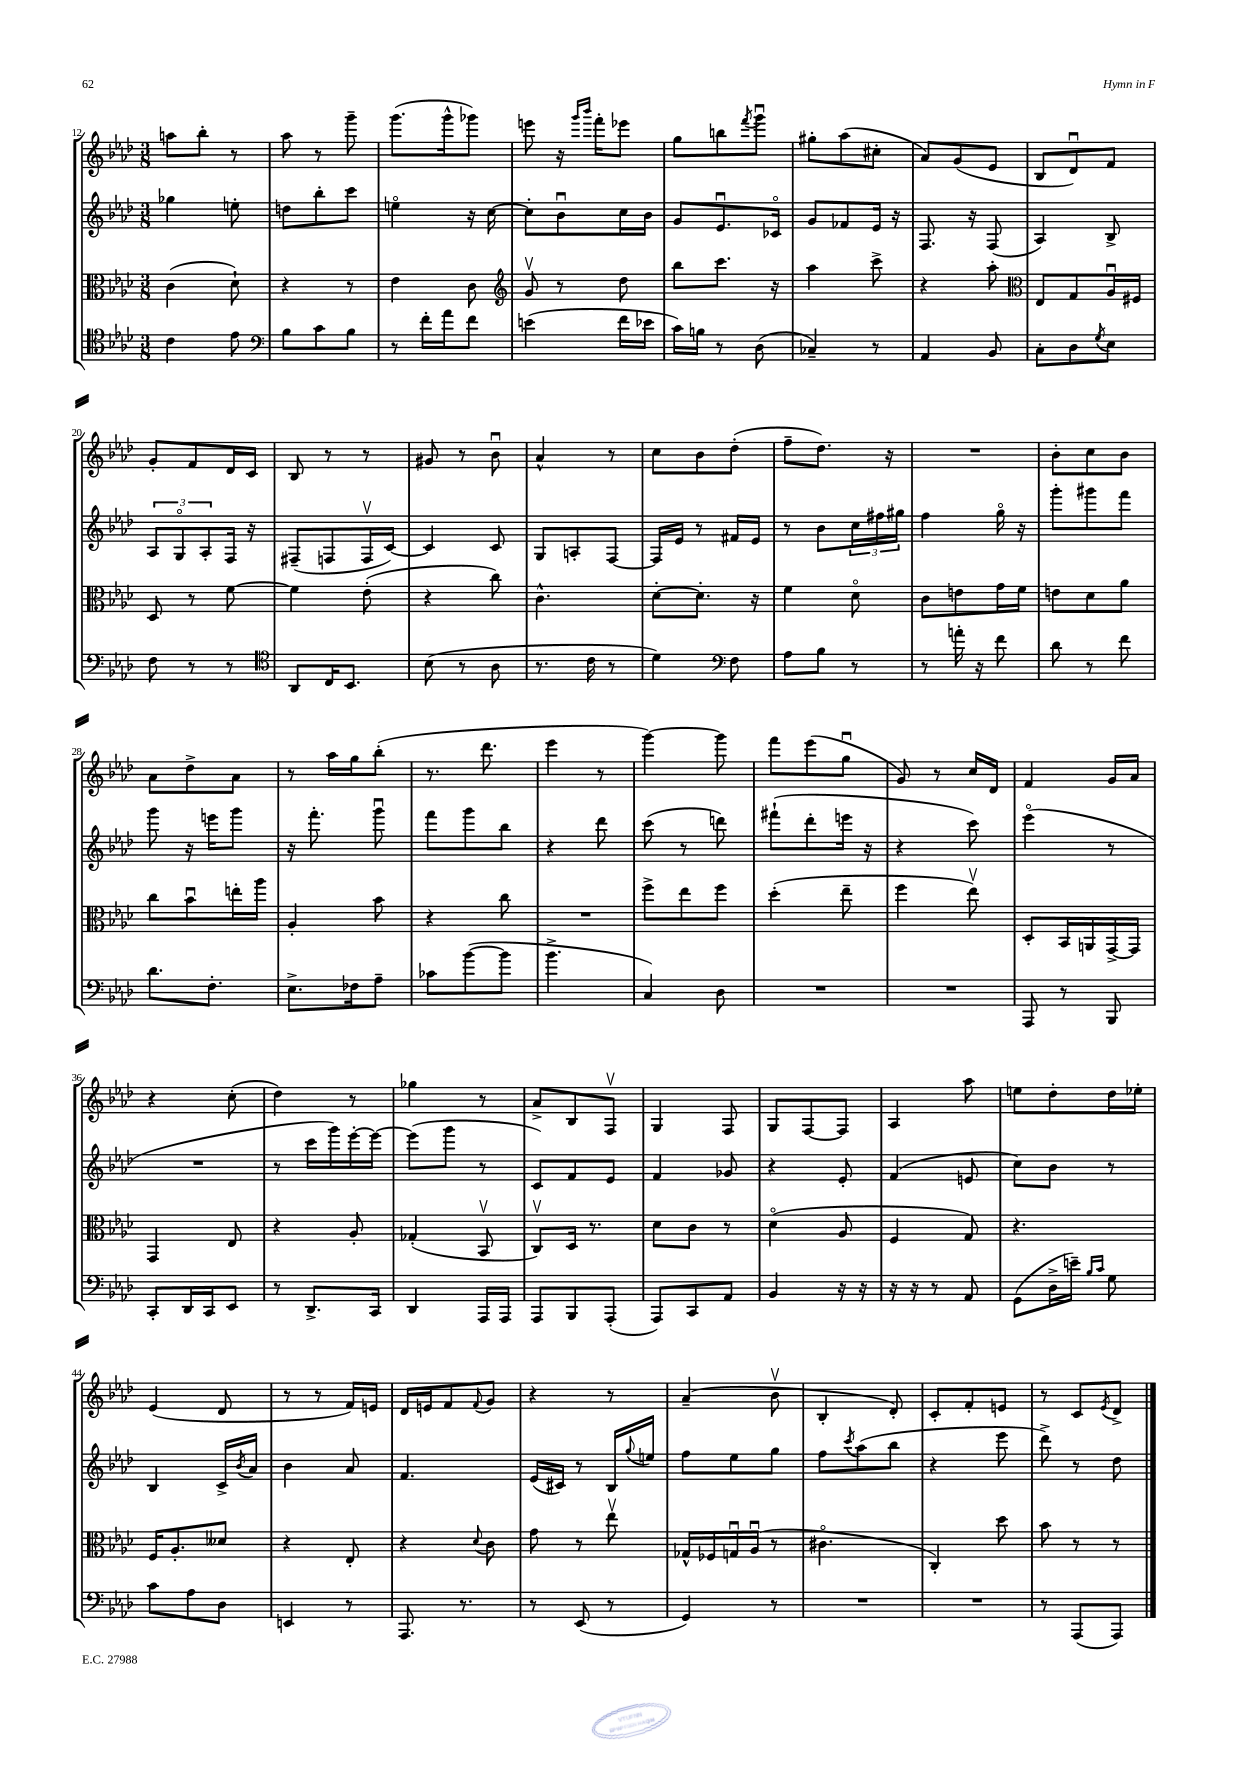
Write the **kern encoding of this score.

**kern	**kern	**kern	**kern
*staff4	*staff3	*staff2	*staff1
*clefC4	*clefC3	*clefG2	*clefG2
*k[b-e-a-d-]	*k[b-e-a-d-]	*k[b-e-a-d-]	*k[b-e-a-d-]
*M3/8	*M3/8	*M3/8	*M3/8
4c	(4c	4gg-	8aa
.	.	.	8bb-'
8e-	8d-`)	8ee'	8r
=	=	=	=
*clefF4	*	*	*
8B-	4r	8dd	8aa-
8c	.	8bb-'	8r
8B-	8r	8ccc	8ggg~
=	=	=	=
8r	4e-	4eeo	(8.ggg
16f'	.	.	.
16a-	.	.	16ggg^^
8f	8c	16r	8ggg-)
.	.	[16cc	.
=	=	=	=
*	*clefG2	*	*
(4e	8gv	8cc']	8eee
.	8r	8b-u	16r
.	.	.	16qqggg
.	.	.	16qqbbb-
.	.	.	16fff'
16f	8dd-	16cc	8eee-
16e-	.	16b-	.
=	=	=	=
16c)	8bb-	8g	8gg
16B	.	.	.
8r	8.ccc	8.e-u	8bb
.	.	.	8qfff
(8D-	.	.	8gggu
.	16r	16c-o	.
=	=	=	=
4C-~)	4aa-	8g	8gg#'
.	.	8f-	(8aa-
8r	8ccc^	16e-	8cc#'
.	.	16r	.
=	=	=	=
4AA-	4r	8.F	8a-)
.	.	.	(8g
.	.	16r	.
8BB-	8aa-'	(8F	8e-
=	=	=	=
*	*clefC3	*	*
8C'	8E-	4A-)	8B-
8D-	8G	.	8d-u)
8qG	.	.	.
8E-	16A-u	8B-^	8f
.	16F#	.	.
=	=	=	=
8F	8D-	12A-	8g'
.	.	12Go	.
8r	8r	.	8f
.	.	12A-'	.
8r	[8f	16F	16d-
.	.	16r	16c
=	=	=	=
*clefC4	*	*	*
8AA-	4f]	(8F#~	8B-
16C	.	8F	8r
8.BB-	.	.	.
.	(8e-'	16Fv	8r
.	.	[16c)	.
=	=	=	=
(8B-	4r	4c]	8g#
8r	.	.	8r
8A-	8cc)	8c	8b-u
=	=	=	=
8.r	4.c^^	8G	4a-^^
.	.	8A'	.
16c	.	.	.
8r	.	[8F	8r
=	=	=	=
4d-)	[8d-'	16F]	8cc
.	.	16e-	.
.	8.d-']	8r	8b-
*clefF4	*	*	*
8F	.	16f#	(8dd-'
.	16r	16e-	.
=	=	=	=
8A-	4f	8r	8ff~
8B-	.	8b-	8.dd-)
8r	8d-o	24cc	.
.	.	24ff#	.
.	.	.	16r
.	.	24gg#	.
=	=	=	=
8r	8c	4ff	4.r
16a'	8e	.	.
16r	.	.	.
8f	16g	16ggo	.
.	16f	16r	.
=	=	=	=
8d-	8e	8ggg'	8b-'
8r	8d-	8ggg#	8cc
8f	8a-	8fff	8b-
=	=	=	=
8.d-	8cc	8ggg	8a-
.	8b-u	16r	8dd-^
8.F'	.	16eee	.
.	16ee'	8ggg	8a-
.	16aa-	.	.
=	=	=	=
8.E-^	4A-'	16r	8r
.	.	8.fff'	.
.	.	.	16aa-
16F-	.	.	16gg
8A-~	8b-	8gggu	(8bb-'
=	=	=	=
8c-	4r	8fff	8.r
([8b-	.	8ggg	.
.	.	.	8.ddd-
8b-]	8cc	8bb-	.
=	=	=	=
4.b-^	4.r	4r	4eee-
.	.	8ddd-	8r
=	=	=	=
4C)	8ff^	(8ccc	[4ggg)
.	8ee-	8r	.
8D-	8ff	8ddd)	8ggg]
=	=	=	=
4.r	(4dd-'	(8fff#`	8fff
.	.	8ddd-'	(8eee-
.	8ee-~	16eee	8ggu
.	.	16r	.
=	=	=	=
4.r	4ff	4r	8g)
.	.	.	8r
.	8ee-v)	8ccc)	16cc
.	.	.	16d-
=	=	=	=
8AAA-	8D-'	(4eee-o	4f
8r	16BB-	.	.
.	16AA	.	.
8BBB-	[16GG^	8r	16g
.	16GG]	.	16a-
=	=	=	=
8CC'	4GG	4.r	4r
16DD-	.	.	.
16CC	.	.	.
8EE-	8E-	.	(8cc'
=	=	=	=
8r	4r	8r	4dd-)
8.DD-^	.	16ccc	.
.	.	16ggg)	.
.	8A-'	[16eee-'	8r
16CC	.	16eee-_	.
=	=	=	=
4DD-	(4G-'	(8eee-]	4gg-
.	.	8ggg	.
16AAA-	8BB-v	8r	8r
16AAA-	.	.	.
=	=	=	=
8AAA-	8Cv)	8c)	8a-^
8BBB-	16D-	8f	8B-
.	8.r	.	.
(8AAA-'	.	8e-	8Fv
=	=	=	=
8AAA-)	8d-	4f	4G
8CC	8c	.	.
8AA-	8r	8g-	8F
=	=	=	=
4BB-	(4d-o	4r	8G
.	.	.	[8F
16r	8A-	8e-'	8F]
16r	.	.	.
=	=	=	=
16r	4F	(4f	4A-
16r	.	.	.
8r	.	.	.
8AA-	8G)	8e	8aa-
=	=	=	=
(8GG	4.r	8cc)	8ee
16D-^	.	8b-	8dd-'
16e~)	.	.	.
16qqB-	.	.	.
16qqc	.	.	.
8G	.	8r	16dd-
.	.	.	16ee-'
=	=	=	=
8c	16F	4B-	(4e-
.	8.A-'	.	.
8A-	.	.	.
8D-	8d--	16c^	8d-
.	.	8qb-	.
.	.	16a-	.
=	=	=	=
4EE	4r	4b-	8r
.	.	.	8r
8r	8E-'	8a-	16f)
.	.	.	16e
=	=	=	=
8.AAA-	4r	4.f	16d-
.	.	.	16e
.	.	.	8f
8.r	.	.	.
.	8qqd-	.	8qqf
.	8c	.	8g
=	=	=	=
8r	8g	(16e-	4r
.	.	16c#)	.
(8EE-	8r	8r	.
8r	8ee-v	16B-	8r
.	.	8qqgg	.
.	.	16ee	.
=	=	=	=
4GG)	16G-^^	8ff	(4a-~
.	16F-	.	.
.	16Gu	8ee-	.
.	(16A-u	.	.
8r	8r	8gg	8b-v
=	=	=	=
4.r	4.c#o	8ff	4B-'
.	.	8qccc	.
.	.	(8aa-	.
.	.	8bb-	8d-')
=	=	=	=
4.r	4C')	4r	8c'
.	.	.	8f'
.	8dd-	8eee-	8e
=	=	=	=
8r	8b-	8ddd-^)	8r
(8AAA-	8r	8r	8c
.	.	.	8qe-
8AAA-)	8r	8dd-	8d-^
==	==	==	==
*-	*-	*-	*-
